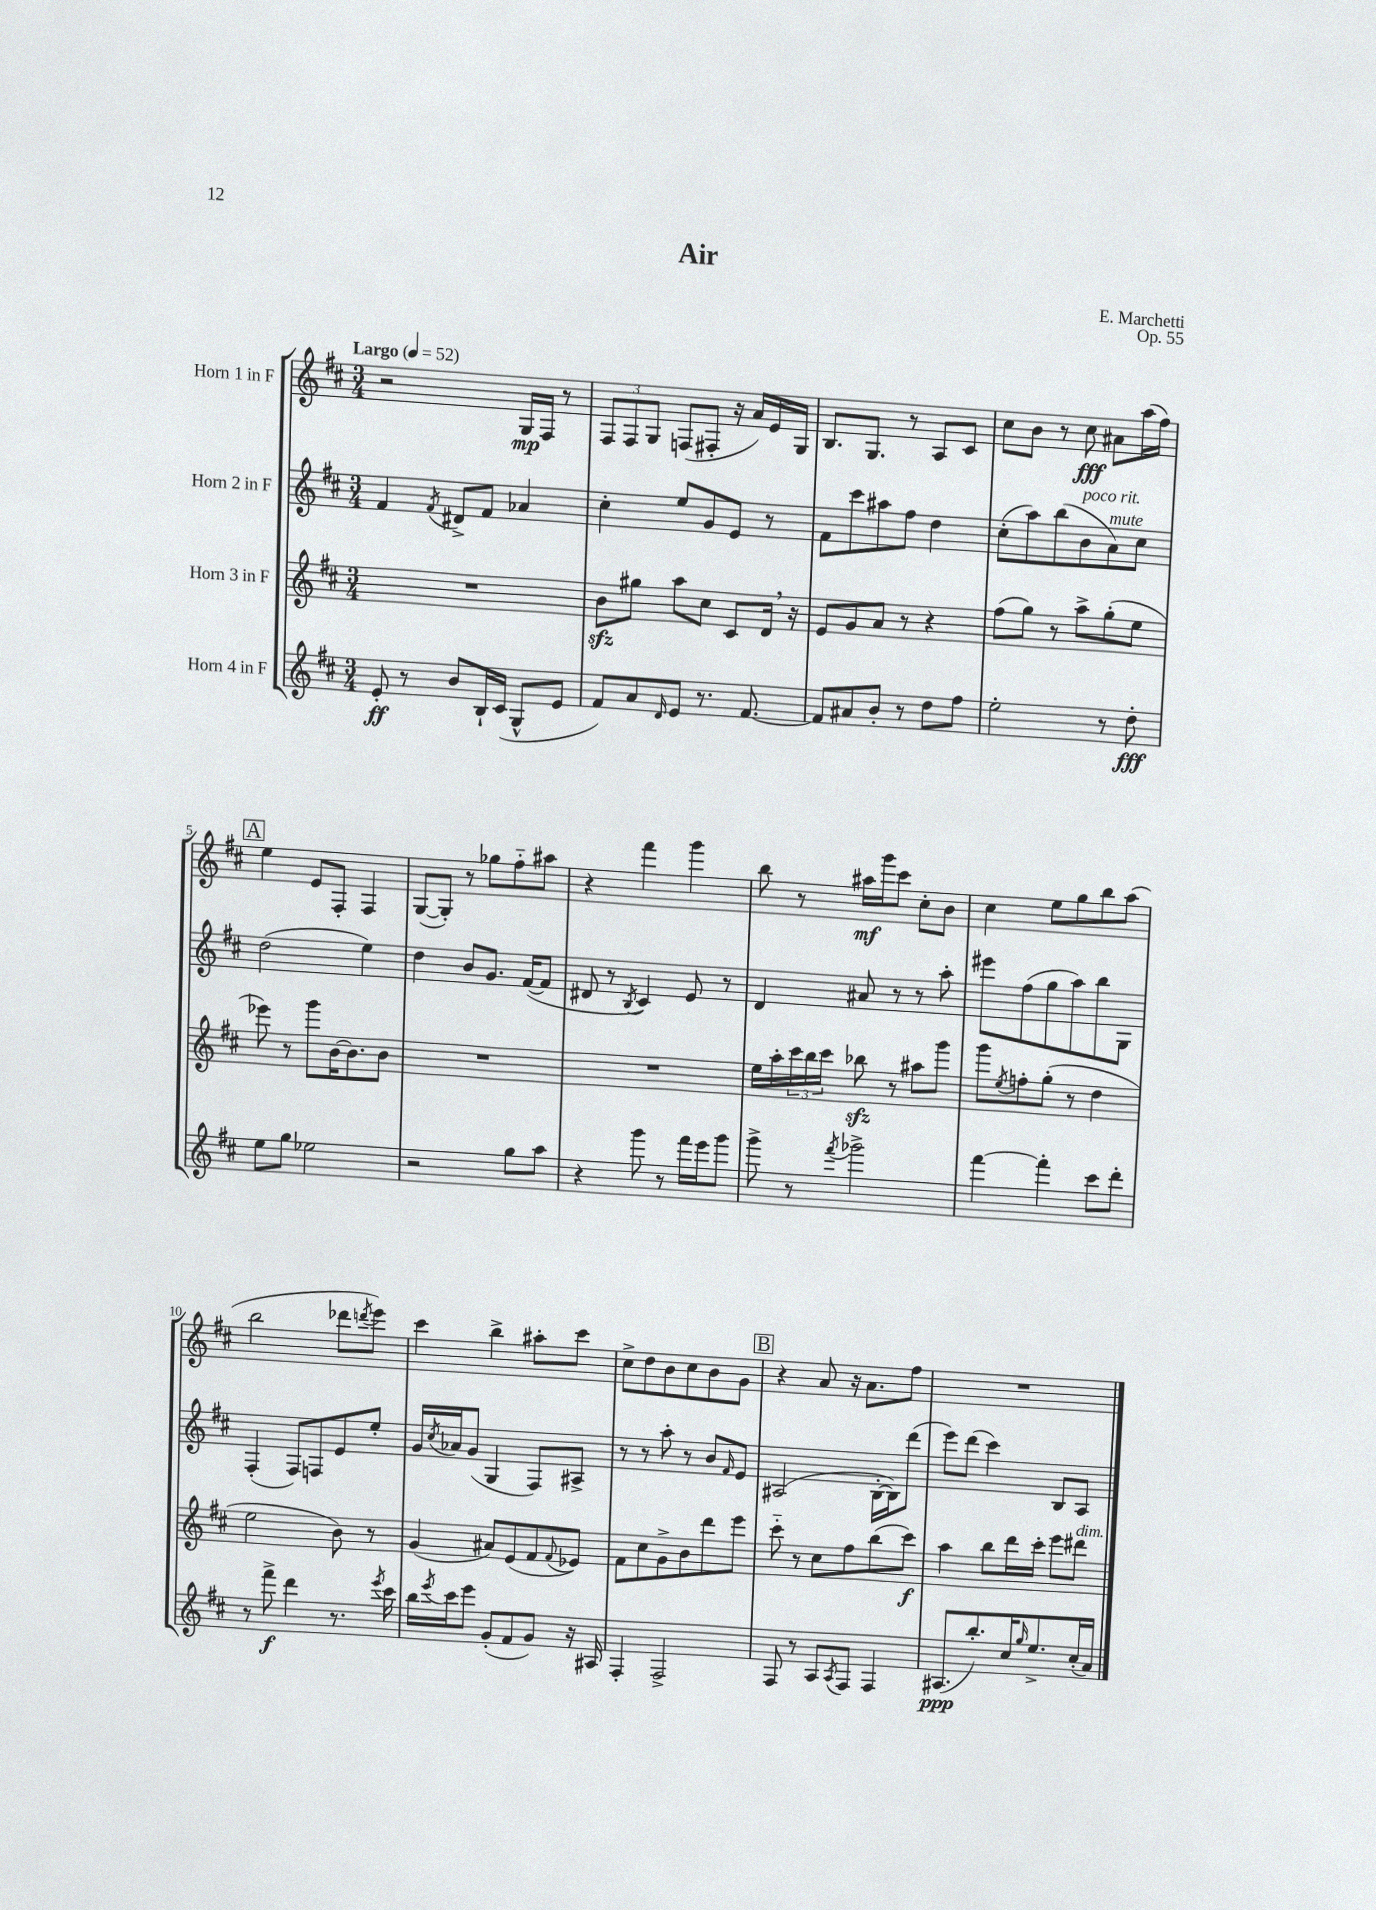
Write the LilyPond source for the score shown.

\header { title = "Air" composer = "E. Marchetti" opus = "Op. 55" }
<<
\new StaffGroup <<
\new Staff = "s0" \with { instrumentName = "Horn 1 in F" } {
    \clef treble \key d \major \numericTimeSignature \time 3/4 \tempo "Largo" 4 = 52
    r2 g16\mp fis16 r8 |
    \tuplet 3/2 { fis8 fis8 g8 } f8( fis8-. r16 a'16) e'16 g16 |
    b8. g8. r8 a8 cis'8 |
    cis''8 b'8 r8 cis''8\fff ais'8 a''16( fis''16) |
    \mark \markup { \box "A" } e''4 e'8 fis8-. fis4 |
    g8~( g8-.) r8 ges''8 fis''8-_ ais''8 |
    r4 fis'''4 g'''4 |
    b''8 r8 ais''16\mf g'''16 cis'''8 cis''8-. b'8 |
    cis''4 e''8 g''8 b''8 a''8( |
    b''2 des'''8 \acciaccatura { d'''8 } e'''8) |
    cis'''4 b''4-> ais''8-. cis'''8 |
    cis''8-> d''8 b'8 cis''8 b'8 g'8 |
    \mark \markup { \box "B" } r4 a'8 r16 a'8. fis''8 |
    R2. \bar "|." |
}
\new Staff = "s1" \with { instrumentName = "Horn 2 in F" } {
    \clef treble \key d \major \numericTimeSignature \time 3/4
    fis'4 \acciaccatura { fis'8 } dis'8-> fis'8 aes'4 |
    cis''4-. e''8 g'8 e'8 r8 |
    fis'8 cis'''8 ais''8 fis''8 d''4 |
    cis''8-.( a''8) b''8( b'8^\markup { \italic "poco rit." } a'8^\markup { \italic "mute" }) cis''8 |
    \mark \markup { \box "A" } d''2( e''4) |
    d''4 b'8 g'8. fis'16~( fis'8 |
    dis'8 r8 \acciaccatura { b8 } cis'4) e'8 r8 |
    d'4 ais'8 r8 r8 a''8-. |
    eis'''8 fis''8( g''8 a''8) b''8 g8 |
    fis4-.( fis8) f8 e'8 e''8-. |
    g'16 \acciaccatura { cis''8 } aes'16 g'8( g4 fis8) ais8-> |
    r8 r8 a''8-. r8 b'8 \grace { fis'16 } e'8 |
    \mark \markup { \box "B" } ais2( b16~-. b16) d'''8( |
    e'''8) d'''8( cis'''4) b8 a8 \bar "|." |
}
\new Staff = "s2" \with { instrumentName = "Horn 3 in F" } {
    \clef treble \key d \major \numericTimeSignature \time 3/4
    R2. |
    b'8\sfz gis''8 a''8 cis''8 cis'8 d'16 \breathe r16 |
    e'8 g'8 a'8 r8 r4 |
    fis''8( g''8) r8 a''8-> g''8-.( e''8 |
    \mark \markup { \box "A" } ees'''8) r8 g'''8 b'16~ b'8. b'8 |
    R2. |
    R2. |
    e''16 a''16-. \tuplet 3/2 { cis'''16 b''16 cis'''16 } bes''8\sfz r8 ais''8 g'''8 |
    g'''8 \acciaccatura { e''8 } f''8-. g''8-.( r8 d''4 |
    e''2 b'8) r8 |
    g'4( ais'8) e'8( fis'8 \appoggiatura { fis'8 } ees'8) |
    fis'8 cis''8 g'8-> b'8 d'''8 e'''8 |
    \mark \markup { \box "B" } cis'''8-_ r8 cis''8 fis''8 b''8( cis'''8\f) |
    a''4 b''8 d'''16 cis'''16-. e'''8 dis'''8^\markup { \italic "dim." } \bar "|." |
}
\new Staff = "s3" \with { instrumentName = "Horn 4 in F" } {
    \clef treble \key d \major \numericTimeSignature \time 3/4
    e'8-.\ff r8 b'8 b16-! cis'16( g8-^ e'8 |
    fis'8) a'8 \grace { d'16 } e'8 r8. fis'8.~ |
    fis'8 ais'8 b'8-. r8 d''8 fis''8 |
    e''2-. r8 d''8-.\fff |
    \mark \markup { \box "A" } e''8 g''8 ees''2 |
    r2 g''8 a''8 |
    r4 g'''8 r8 fis'''16 e'''16 g'''8 |
    g'''8-> r8 \acciaccatura { fis'''8 } ges'''2-> |
    fis'''4~ fis'''4-. cis'''8 d'''8-. |
    r8 fis'''8->\f d'''4 r8. \acciaccatura { e'''8 } cis'''16 |
    b''16 \acciaccatura { e'''8 } cis'''16 e'''8 g'8-.( fis'8 g'8) r16 ais16 |
    fis4-. fis2-> |
    \mark \markup { \box "B" } fis8 r8 a8 \acciaccatura { a8 } fis8 fis4 |
    ais8.\ppp( b''8.-.) cis''16 \grace { g''16 } e''8.-> cis''16-.( a'16) \bar "|." |
}
>>
>>
